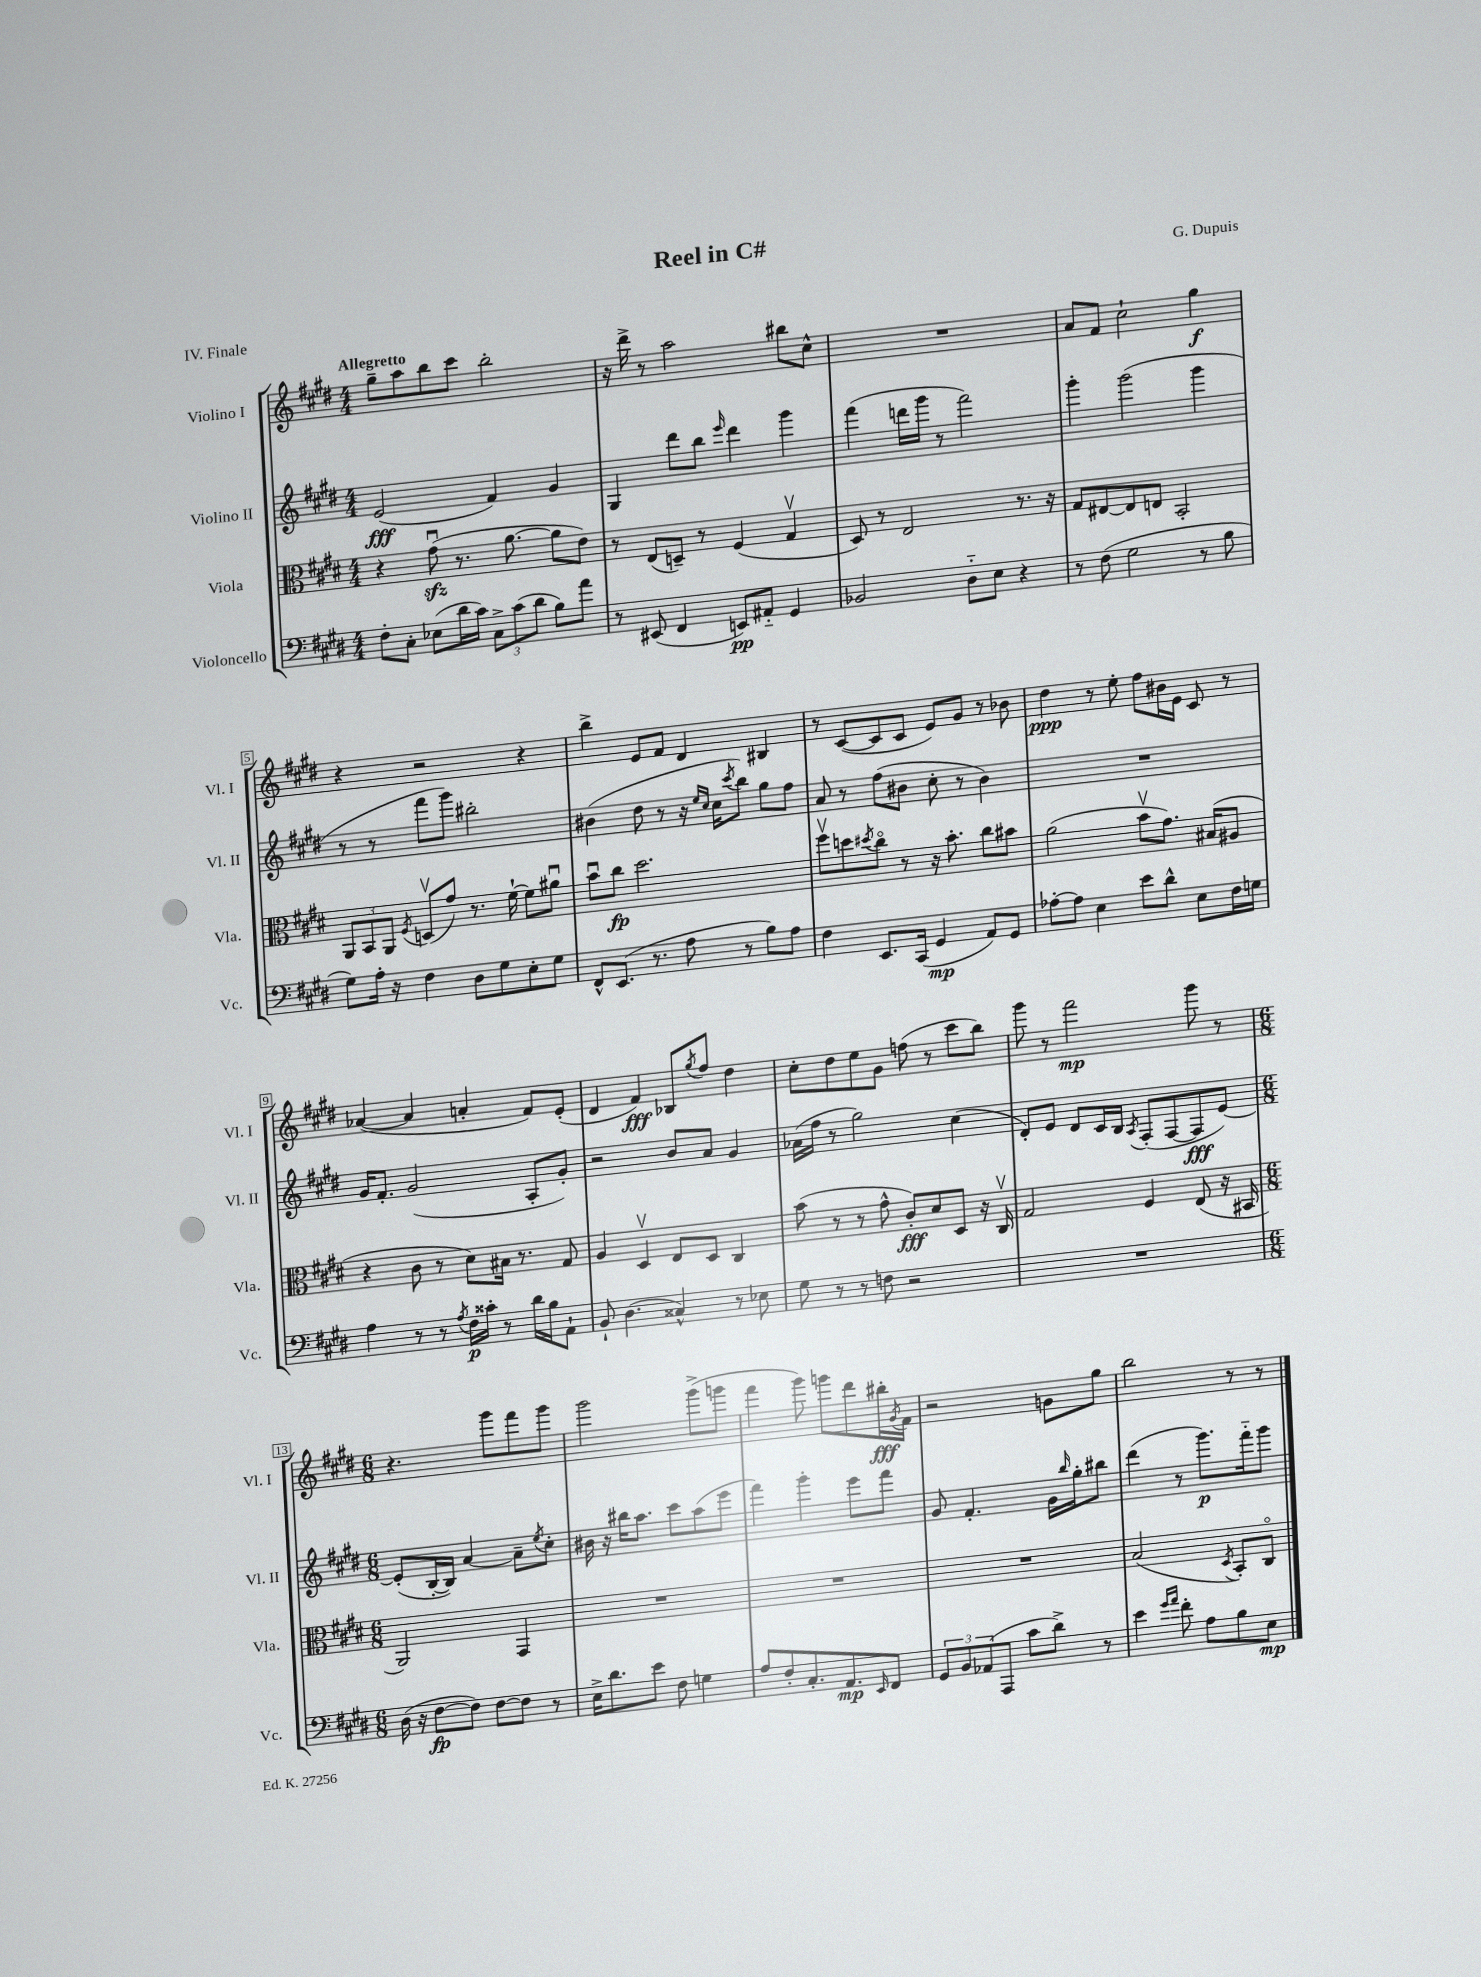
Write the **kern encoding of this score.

**kern	**dynam	**kern	**dynam	**kern	**dynam	**kern	**dynam
*part4	*part4	*part3	*part3	*part2	*part2	*part1	*part1
*staff4	*staff4	*staff3	*staff3	*staff2	*staff2	*staff1	*staff1
*I"Violoncello	*	*I"Viola	*	*I"Violino II	*	*I"Violino I	*
*I'Vc.	*	*I'Vla.	*	*I'Vl. II	*	*I'Vl. I	*
*clefF4	*	*clefC3	*	*clefG2	*	*clefG2	*
*k[f#c#g#d#]	*	*k[f#c#g#d#]	*	*k[f#c#g#d#]	*	*k[f#c#g#d#]	*
*M4/4	*	*M4/4	*	*M4/4	*	*M4/4	*
=1	=1	=1	=1	=1	=1	=1	=1
!	!	!	!	!	!	!LO:TX:a:B:t=Allegretto	!
8F#'\L	.	4r	.	(2e/	fff	8gg#~\L	.
8C#'\J	.	.	.	.	.	8aa\	.
(8E-X\L	.	(8g#zzu\	.	.	.	8bb\	.
16d#\L	.	8.r	.	.	.	8ccc#\J	.
16c#\JJ)	.	.	.	.	.	.	.
12C#^\L	.	.	.	4f#/)	.	2bb'\	.
.	.	[8.a\	.	.	.	.	.
(12c#\	.	.	.	.	.	.	.
12d#\J	.	.	.	.	.	.	.
8B\L)	.	8a\L]	.	4g#/	.	.	.
8a\J	.	8e\J)	.	.	.	.	.
=2	=2	=2	=2	=2	=2	=2	=2
8r	.	8r	.	4G#/	.	16r	.
.	.	.	.	.	.	16ddd#^\	.
(8EE#X/	.	(8E/L	.	.	.	8r	.
4FF#/	.	8Dn~/J)	.	8ddd#\L	.	2aa\	.
.	.	8r	.	8bb\J	.	.	.
.	.	.	.	16qqeee/	.	.	.
8EEn/L)	pp	(4F#/	.	4ddd#\	.	.	.
8AA#X/J	.	.	.	.	.	.	.
4GG#/	.	4G#v/	.	4ggg#\	.	8bb#X\L	.
.	.	.	.	.	.	8cc#^^\J	.
=3	=3	=3	=3	=3	=3	=3	=3
2BB-X/	.	8D#/)	.	(4fff#\	.	1r	.
.	.	8r	.	.	.	.	.
.	.	2E/	.	16dddn\LL	.	.	.
.	.	.	.	16ggg#\JJ	.	.	.
.	.	.	.	8r	.	.	.
8D#\L	.	.	.	2fff#\)	.	.	.
8E\J	.	.	.	.	.	.	.
4r	.	8.r	.	.	.	.	.
.	.	16r	.	.	.	.	.
=4	=4	=4	=4	=4	=4	=4	=4
8r	.	8G#/L	.	4ggg#'\	.	8a/L	.
(8F#\	.	[8E#X/	.	.	.	8f#/J	.
2G#\	.	8E#/]	.	(2ggg#\	.	2cc#`\	.
.	.	8En/J	.	.	.	.	.
.	.	2BB'/	.	.	.	.	.
8r	.	.	.	4ggg#\	.	4gg#\	f
8B\	.	.	.	.	.	.	.
!!LO:LB:g=z
=5	=5	=5	=5	=5	=5	=5	=5
8G#\L)	.	12AA/L	.	8r	.	4r	.
.	.	12BB/	.	.	.	.	.
16A'\Jk	.	.	.	8r	.	.	.
.	.	12AA/J	.	.	.	.	.
16r	.	.	.	.	.	.	.
.	.	8qF#/	.	.	.	.	.
4F#\	.	(8Dnv/L	.	8fff#\L	.	2r	.
.	.	8g#/J)	.	8ggg#\J)	.	.	.
8D#\L	.	8.r	.	2bb#X'\	.	.	.
8G#\	.	.	.	.	.	.	.
.	.	[16f#`\	.	.	.	.	.
8E'\	.	8f#\L]	.	.	.	4r	.
8G#\J	.	8a#Xu\J	.	.	.	.	.
=6	=6	=6	=6	=6	=6	=6	=6
8FF#^^/L	.	8bu\L	.	(4b#X\	.	4bb^\	.
(8.EE/J	.	8cc#\J	fp	.	.	.	.
.	.	2.dd#\	.	8dd#\	.	8e/L	.
8.r	.	.	.	.	.	.	.
.	.	.	.	8r	.	8f#/J	.
8A\	.	.	.	16r	.	4d#/	.
.	.	.	.	16qqee/LL	.	.	.
.	.	.	.	16qqcc#/JJ	.	.	.
.	.	.	.	16cc#\KL	.	.	.
.	.	.	.	8qccc#/	.	.	.
8r	.	.	.	8bb\J)	.	.	.
8B\L)	.	.	.	8gg#\L	.	4B#X/	.
8A\J	.	.	.	8ff#\J	.	.	.
=7	=7	=7	=7	=7	=7	=7	=7
4F#\	.	8ff#v\L	.	8a/	.	8r	.
.	.	8ddn\	.	8r	.	([8c#/L	.
.	.	8qdd#X/	.	.	.	.	.
8.EE/L	.	8cc#\J	.	(8ff#\L	.	8c#/]	.
.	.	8r	.	8b#X\J	.	8c#/J	.
(16CC#/Jk	.	.	.	.	.	.	.
4GG#/	mp	16r	.	8cc#'\	.	8e/L)	.
.	.	8.b'\	.	.	.	.	.
.	.	.	.	8r	.	8g#/J	.
8AA/L)	.	8cc#\L	.	4b#\)	.	8r	.
8GG#/J	.	8b#X\J	.	.	.	8b-X\	.
=8	=8	=8	=8	=8	=8	=8	=8
[8A-X'\L	.	(2a\	.	1r	.	4dd#\	ppp
8A-\J]	.	.	.	.	.	.	.
4E\	.	.	.	.	.	8r	.
.	.	.	.	.	.	8ee'\	.
8e\L	.	8bv\L	.	.	.	8ff#\L	.
8d#^^\J	.	8.g#\J)	.	.	.	16b#X\L	.
.	.	.	.	.	.	16e\JJ	.
8E\L	.	.	.	.	.	8c#/	.
.	.	(16B#X/KL	.	.	.	.	.
16F#\L	.	8A#X/J	.	.	.	8r	.
16Gn\JJ	.	.	.	.	.	.	.
!!LO:LB:g=z
=9	=9	=9	=9	=9	=9	=9	=9
4A\	.	4r	.	16g#/KL	.	([4a-X/	.
.	.	.	.	8.f#'/J	.	.	.
8r	.	8c#\	.	(2g#/	.	4a-/]	.
8r	.	8r	.	.	.	.	.
8qA/	.	.	.	.	.	.	.
16F#\LL	p	8d#\L)	.	.	.	4an'/	.
16c##X'\JJ	.	.	.	.	.	.	.
8r	.	16B#X\Jk	.	.	.	.	.
.	.	8.r	.	.	.	.	.
16d#\LL	.	.	.	8A'/L	.	8f#/L)	.
16B\J	.	.	.	.	.	.	.
8AA`\J	.	8G#/	.	8g#'/J)	.	(8e'/J	.
=10	=10	=10	=10	=10	=10	=10	=10
8BB`/	.	4A/	.	2r	.	4d#/	.
(4.D#\	.	.	.	.	.	.	.
.	.	4D#v/	.	.	.	4f#/)	fff
4C##X^^/)	.	8E/L	.	8b/L	.	8B-X/L	.
.	.	.	.	.	.	8qgg#/	.
.	.	8D#/J	.	8a/J	.	8ff#/J	.
8r	.	4C#/	.	4g#/	.	4dd#\	.
8E-X\	.	.	.	.	.	.	.
=11	=11	=11	=11	=11	=11	=11	=11
8G#\	.	(8b\	.	(16a-X\LL	.	8cc#'\L	.
.	.	.	.	16ff#\JJ	.	.	.
8r	.	8r	.	8r	.	8dd#\	.
8r	.	8r	.	2gg#\)	.	8ee\	.
8Fn\	.	8g#^^\	.	.	.	8g#\J	.
2r	.	8c#'/L)	fff	.	.	(8ffn\	.
.	.	8d#/	.	.	.	8r	.
.	.	8D#/J	.	(4cc#\	.	8ccc#\L	.
.	.	16r	.	.	.	8bb\J)	.
.	.	16C#v/	.	.	.	.	.
=12	=12	=12	=12	=12	=12	=12	=12
1r	.	2G#/	.	8d#'/L)	.	8ggg#\	.
.	.	.	.	8e/J	.	8r	.
.	.	.	.	8d#/L	.	2fff#\	mp
.	.	.	.	16c#/L	.	.	.
.	.	.	.	16B/JJ	.	.	.
.	.	.	.	8qA/	.	.	.
.	.	4F#/	.	(8F#'/L	.	.	.
.	.	.	.	[8F#/	.	.	.
.	.	(8E/	.	8F#/]	fff	8ggg#\	.
.	.	16r	.	[8e/J)	.	8r	.
.	.	16BB#X/	.	.	.	.	.
!!LO:LB:g=z
=13	=13	=13	=13	=13	=13	=13	=13
*M6/8	*	*M6/8	*	*M6/8	*	*M6/8	*
(16D#\	.	2AA/)	.	(8e'/L]	.	4.r	.
16r	.	.	.	.	.	.	.
[8F#\L	fp	.	.	[16B'/L	.	.	.
.	.	.	.	16B/JJ])	.	.	.
8F#\J])	.	.	.	[4a/	.	.	.
[8F#\L	.	.	.	.	.	8ggg#\L	.
8F#\J]	.	4GG#/	.	8a~\L]	.	8fff#\	.
.	.	.	.	8qee/	.	.	.
8r	.	.	.	8cc#'\J	.	8ggg#\J	.
=14	=14	=14	=14	=14	=14	=14	=14
16E^\KL	.	2.r	.	16b#X\	.	2ggg#\	.
8.d#\	.	.	.	16r	.	.	.
.	.	.	.	16bb#X\KL	.	.	.
.	.	.	.	8.aa\J	.	.	.
8e\J	.	.	.	.	.	.	.
8F#\	.	.	.	8ccc#\L	.	.	.
4Gn\	.	.	.	(8aa\	.	(8ggg#^\L	.
.	.	.	.	8eee\J	.	8gggn\J	.
=15	=15	=15	=15	=15	=15	=15	=15
8A/L	.	2.r	.	4fff#\)	.	4fff#\	.
8F#'/	.	.	.	.	.	.	.
8.C#'/	.	.	.	4ggg#'\	.	8ggg#\)	.
.	.	.	.	.	.	8gggn\L	.
8.AA/	mp	.	.	.	.	.	.
.	.	.	.	8eee\L	.	8ddd#\	.
16qqEE/	.	.	.	.	.	.	.
8FF#/J	.	.	.	8fff#\J	.	16bb#X'\L	fff
.	.	.	.	.	.	8qg#/	.
.	.	.	.	.	.	16f#\JJ	.
=16	=16	=16	=16	=16	=16	=16	=16
12GG#/L	.	2.r	.	8g#/	.	2r	.
12BB/	.	.	.	.	.	.	.
.	.	.	.	4.f#'/	.	.	.
(12AA-X/	.	.	.	.	.	.	.
8AAA/J	.	.	.	.	.	.	.
8c#\L	.	.	.	.	.	.	.
8d#^\J)	.	.	.	16g#\LL	.	8gn\L	.
.	.	.	.	16qqbb/	.	.	.
.	.	.	.	16gg#'\J	.	.	.
8r	.	.	.	8bb#X\J	.	8gg#\J	.
=17	=17	=17	=17	=17	=17	=17	=17
4e\	.	(2B/	.	(4ddd#\	.	2bb\	.
16qqg#/LL	.	.	.	.	.	.	.
16qqa/JJ	.	.	.	.	.	.	.
8f#'\	.	.	.	8r	.	.	.
8A\L	.	.	.	8.ggg#\L)	p	.	.
.	.	8qD#/	.	.	.	.	.
8B\	.	8BB'/L)	.	.	.	8r	.
.	.	.	.	16fff#\k	.	.	.
8E\J	mp	8C#/J	.	8ggg#\J	.	8r	.
==	==	==	==	==	==	==	==
*-	*-	*-	*-	*-	*-	*-	*-
